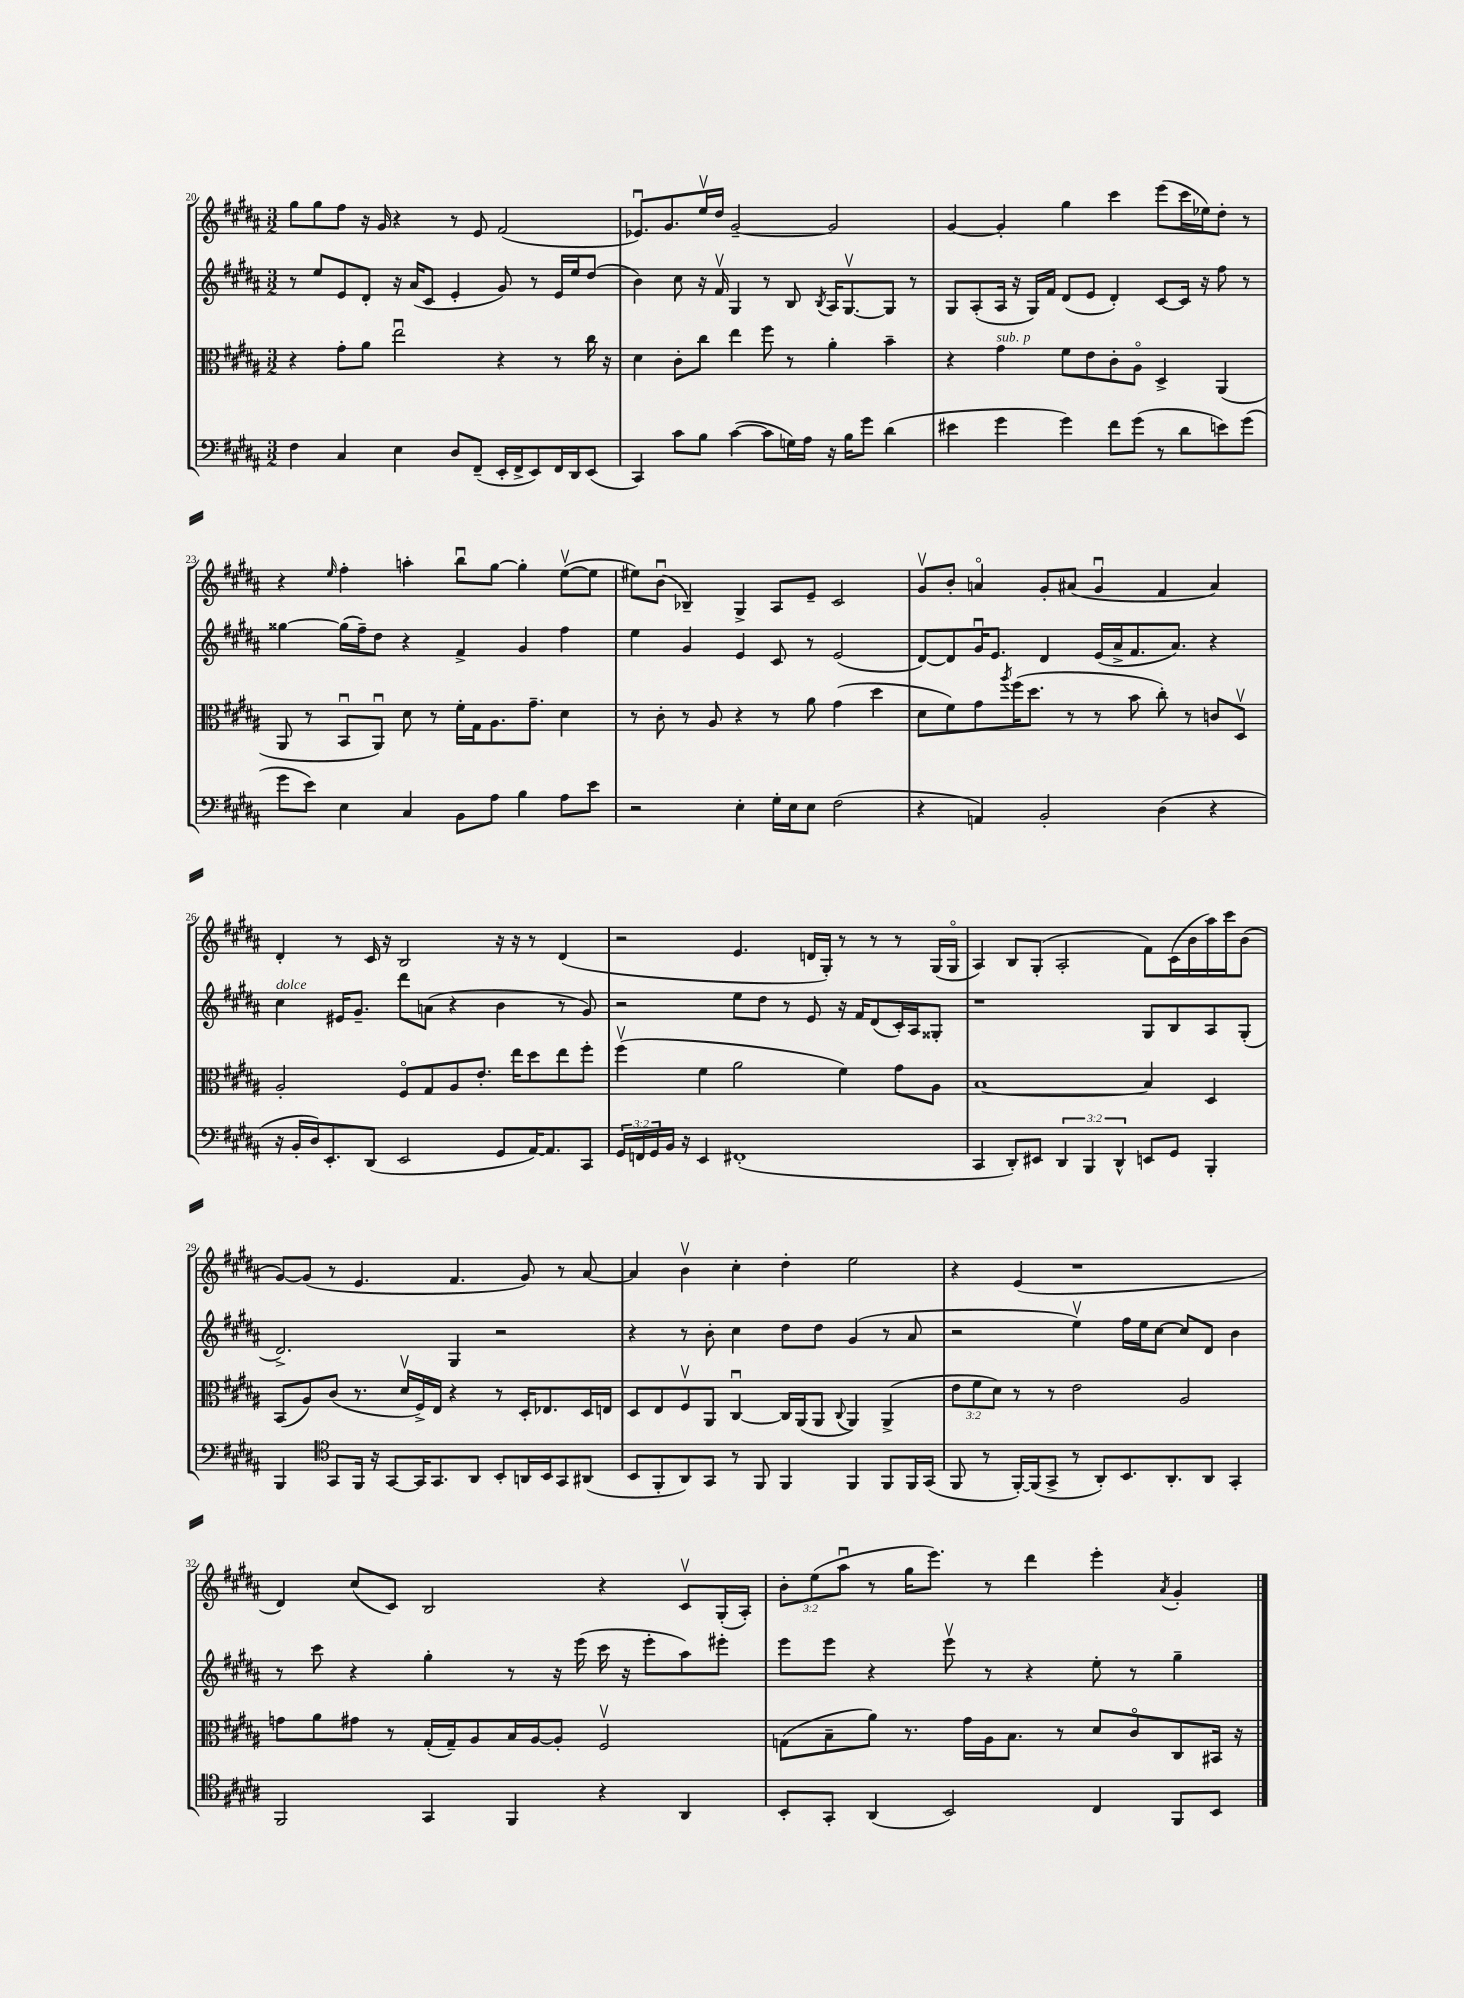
<<
\new StaffGroup <<
\new Staff = "s0" {
    \clef treble \key b \major \numericTimeSignature \time 3/2 \override Staff.TupletNumber.text = #tuplet-number::calc-fraction-text
    gis''8 gis''8 fis''8 r16 gis'16 r4 r8 e'8 fis'2( |
    ees'8.\downbow) gis'8. e''16\upbow dis''16 gis'2~-- gis'2 |
    gis'4~ gis'4-. gis''4 cis'''4 e'''8( cis'''16 ees''16) dis''8-. r8 |
    r4 \grace { e''16 } fis''4-. a''4-. b''8\downbow gis''8~ gis''4-. e''8~\upbow( e''8 |
    eis''8) b'8\downbow( bes4--) gis4-> ais8 e'8-- cis'2 |
    gis'8\upbow b'8-. a'4\flageolet gis'8-. ais'8( gis'4\downbow fis'4 ais'4) |
    dis'4-. r8 cis'16 r16 b2 r16 r16 r8 dis'4( |
    r2 e'4. d'16 gis16-.) r8 r8 r8 gis16( gis16\flageolet |
    ais4) b8 gis8-.( ais2-. fis'8) cis'16( b'16 ais''16) cis'''16 b'8( |
    gis'8~) gis'8( r8 e'4. fis'4. gis'8) r8 ais'8~ |
    ais'4 b'4\upbow cis''4-. dis''4-. e''2 |
    r4 e'4( r1 |
    dis'4) cis''8( cis'8) b2 r4 cis'8\upbow gis16-.( ais16-.) |
    \tuplet 3/2 { b'8-. e''8( ais''8\downbow } r8 gis''16 e'''8.) r8 dis'''4 e'''4-. \acciaccatura { ais'8 } gis'4-. \bar "|." |
}
\new Staff = "s1" {
    \clef treble \key b \major \numericTimeSignature \time 3/2
    r8 e''8 e'8 dis'8-. r16 ais'16( cis'8 e'4-. gis'8) r8 e'16 e''16 dis''8( |
    b'4) cis''8 r16 fis'16\upbow gis4 r8 b8 \acciaccatura { b8 } ais16 gis8.~\upbow gis8 r8 |
    gis8 ais8-.( ais16 r16 gis16) fis'16 dis'8( e'8 dis'4-.) cis'8~ cis'16 r16 fis''8 r8 |
    gisis''4~ gisis''16( fis''16--) dis''8 r4 fis'4-> gis'4 fis''4 |
    e''4 gis'4 e'4 cis'8 r8 e'2( |
    dis'8~) dis'8 gis'16\downbow e'8. dis'4 e'16( ais'16-> fis'8. ais'8.) r4 |
    cis''4^\markup { \italic "dolce" } eis'16 gis'8.-- dis'''8 a'8( r4 b'4 r8 gis'8) |
    r2 e''8 dis''8 r8 e'8 r16 fis'16 dis'8( cis'16-.) ais16 gisis8-. |
    r1 gis8 b8 ais8 gis8-.( |
    dis'2.->) gis4 r2 |
    r4 r8 b'8-. cis''4 dis''8 dis''8 gis'4( r8 ais'8 |
    r2 e''4\upbow) fis''16 e''16 cis''8~ cis''8 dis'8 b'4 |
    r8 cis'''8 r4 gis''4-. r8 r16 e'''16( cis'''16 r16 e'''8-. ais''8) eis'''8-. |
    e'''8 e'''8 r4 e'''8\upbow r8 r4 e''8-. r8 gis''4-- \bar "|." |
}
\new Staff = "s2" {
    \clef alto \key b \major \numericTimeSignature \time 3/2 \override Staff.TupletNumber.text = #tuplet-number::calc-fraction-text
    r4 gis'8-. ais'8 e''2\downbow r4 r8 cis''16 r16 |
    dis'4 cis'8-. cis''8 e''4 fis''8 r8 ais'4-. b'4-- |
    r4 gis'4^\markup { \italic "sub. p" } fis'8 e'8 cis'8-. ais8\flageolet dis4-> ais,4( |
    ais,8 r8 b,8\downbow ais,8\downbow) dis'8 r8 fis'16-. gis16 ais8. gis'8.-- dis'4 |
    r8 cis'8-. r8 ais8 r4 r8 ais'8 gis'4( dis''4 |
    dis'8 fis'8) gis'8 \acciaccatura { ais''8 } fis''16( dis''8. r8 r8 b'8 cis''8-.) r8 c'8 dis8\upbow |
    ais2-. fis8\flageolet gis8 ais8 e'8.-. e''16 dis''8 e''8 fis''8-. |
    fis''4\upbow( fis'4 ais'2 fis'4) gis'8 ais8 |
    b1~ b4 dis4 |
    b,8( ais8) cis'8( r8. dis'16\upbow fis16->) e16 r4 r8 dis16-. ees8. dis16 e16 |
    dis8 e8 fis8\upbow ais,8 cis4~\downbow cis16 ais,16( ais,8 \appoggiatura { cis8 } ais,4) ais,4->( |
    \tuplet 3/2 { e'8 fis'8 dis'8) } r8 r8 e'2 ais2 |
    g'8 ais'8 gis'8 r8 gis16-.( gis16--) ais8 b16 ais16~ ais8-. fis2\upbow |
    g8( b8-- ais'8) r8. gis'16 ais16 b8. r8 dis'8 cis'8\flageolet cis8 bis,16 r16 \bar "|." |
}
\new Staff = "s3" {
    \clef bass \key b \major \numericTimeSignature \time 3/2 \override Staff.TupletNumber.text = #tuplet-number::calc-fraction-text
    fis4 cis4 e4 dis8 fis,8--( e,16-. fis,16-> e,8) fis,16 dis,16 e,8( |
    cis,4) cis'8 b8 cis'4~( cis'8 g16) ais16 r16 b16 gis'8 dis'4( |
    eis'4 gis'4 gis'4) fis'8 gis'8( r8 dis'8 e'8) gis'8( |
    gis'8 e'8) e4 cis4 b,8 ais8 b4 ais8 e'8 |
    r2 e4-. gis16-. e16 e8 fis2( |
    r4 a,4) b,2-. dis4( r4 |
    r16 b,16-. dis16) e,8.-. dis,8( e,2 gis,8 ais,16~) ais,8. cis,8 |
    \tuplet 3/2 { gis,16 f,16 gis,16 } b,16 r16 e,4 fis,1-.( |
    cis,4 dis,8-.) eis,8 \tuplet 3/2 { dis,4 b,,4 dis,4-^ } e,8 gis,8 b,,4-. |
    b,,4 \clef tenor gis,8 fis,16 r16 gis,8~ gis,16 gis,8. ais,8 b,8-. a,16 b,16 gis,8 ais,8( |
    b,8 fis,8-. ais,8) gis,8 r8 fis,8 fis,4 fis,4 fis,8 fis,16 gis,16( |
    fis,8 r8 fis,16~-.) fis,16( gis,8-> r8 ais,8-.) b,8. ais,8.-. ais,8 gis,4-. |
    fis,2 gis,4 fis,4 r4 ais,4 |
    b,8-. gis,8-. ais,4( b,2) cis4 fis,8 b,8 \bar "|." |
}
>>
>>
\layout { \context { \Score currentBarNumber = #20 } }
